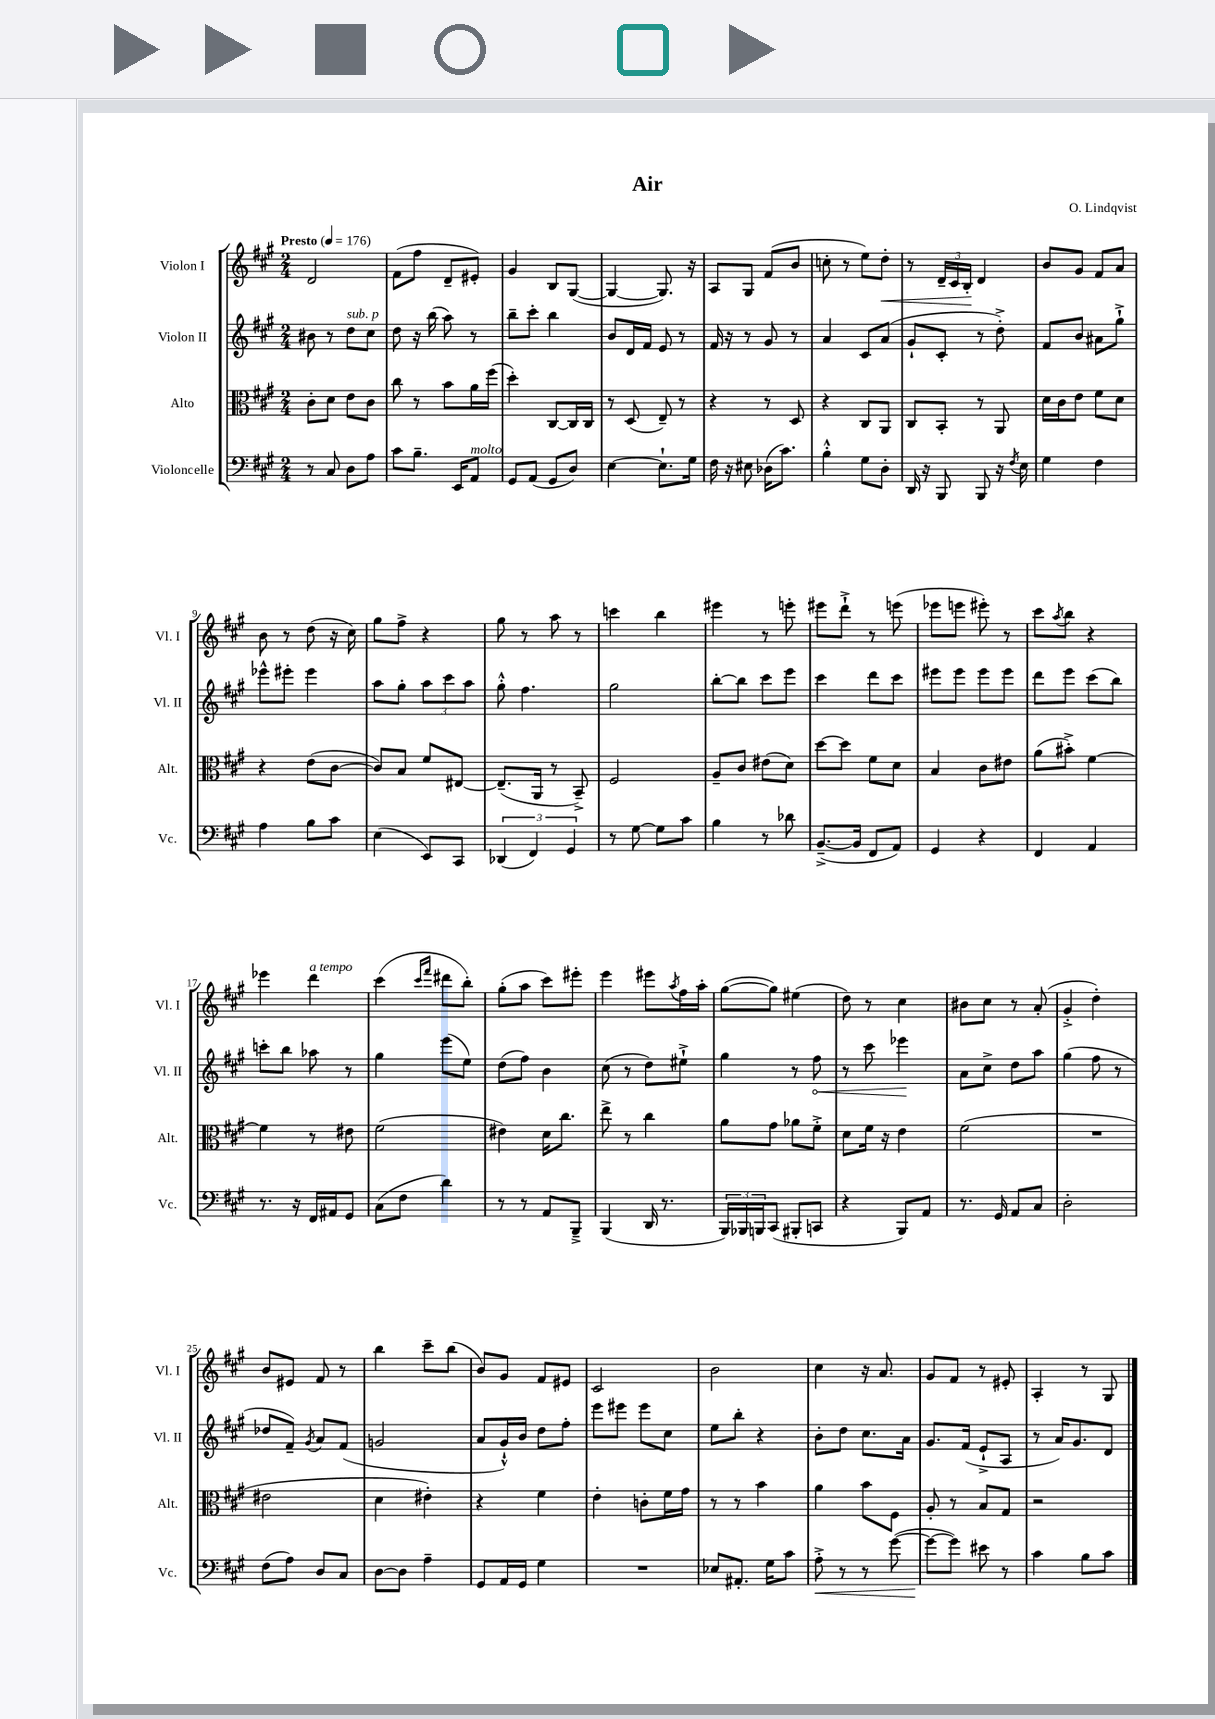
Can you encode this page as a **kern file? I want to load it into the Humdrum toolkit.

**kern	**kern	**kern	**kern
*staff4	*staff3	*staff2	*staff1
*clefF4	*clefC3	*clefG2	*clefG2
*k[f#c#g#]	*k[f#c#g#]	*k[f#c#g#]	*k[f#c#g#]
*M2/4	*M2/4	*M2/4	*M2/4
*MM176	*MM176	*MM176	*MM176
8r	8c#'	8b#	2d
8C#	8d	8r	.
8D	8e	8dd	.
8A	8c#	8cc#	.
=	=	=	=
8c#	8cc#	8dd	(8f#
8.B~	8r	16r	8ff#
.	.	(16bb	.
.	8b	8aa)	8d~
16EE	.	.	.
8AA	16a	8r	8e#')
.	(16ff#	.	.
=	=	=	=
8GG#	4dd')	8bb~	4g#
(8AA	.	8ccc#'	.
8GG#	[8C#	4bb	8B
8D)	16C#]	.	([8G#
.	16C#	.	.
=	=	=	=
[4E	8r	8b	4G#_
.	(8D	16d	.
.	.	16f#	.
8.E`]	8E~)	8e	8.G#])
.	8r	8r	.
16G#	.	.	16r
=	=	=	=
16F#	4r	16f#	8A
16r	.	16r	.
8E#	.	8r	8G#
(16D-	8r	8g#	(8f#
8.c#)	.	.	.
.	8D	8r	8b
=	=	=	=
4B'^^	4r	4a	8cc'
.	.	.	8r
8G#	8C#	8c#	8ee)
8D'	8AA	(8a	8dd'
=	=	=	=
16DD	8C#	8g#`	8r
16r	.	.	.
8BBB	8BB'	8c#'	24d~
.	.	.	24c#
.	.	.	24B'
8BBB	8r	8r	4d
16r	8AA	8dd'^)	.
8qF#	.	.	.
16E	.	.	.
=	=	=	=
4G#	16d	8f#	8b
.	16c#	.	.
.	8e	8b	8g#
4F#	8f#	8a#	8f#
.	8d	8gg#`^	8a
=	=	=	=
4A	4r	8eee-^^	8b
.	.	8eee#'	8r
8B	(8e	4eee#	(8dd
8c#	[8c#	.	16r
.	.	.	16cc#)
=	=	=	=
(4E	8c#])	8aa	8gg#
.	8B	8gg#'	8ff#^
8EE)	8f#	12aa	4r
.	.	12ccc#	.
8CC#	[8E#	.	.
.	.	12aa	.
=	=	=	=
(6DD-	(8.E#~]	8gg#'^^	8gg#
.	.	4.ff#	8r
6FF#)	.	.	.
.	16AA	.	.
.	8r	.	8aa
6GG#	.	.	.
.	8BB~^)	.	8r
=	=	=	=
8r	2F#	2gg#	4ccc
[8G#	.	.	.
8G#]	.	.	4bb
8c#	.	.	.
=	=	=	=
4B	8A~	[8bb'	4eee#
.	8c#	8bb]	.
8r	(8e#	8ccc#	8r
8d-	8d)	8eee	8eee'
=	=	=	=
([8.BB~^	[8dd	4ccc#	8eee#
.	8dd]	.	8ddd`^
16BB]	.	.	.
8FF#	8f#	8ddd	8r
8AA)	8d	8ccc#	(8eee
=	=	=	=
4GG#	4B	8eee#	8eee-
.	.	8eee#	8eee
4r	8c#	8eee#	8eee#')
.	8e#	8eee#	8r
=	=	=	=
4FF#	(8a	8ddd	8ccc#
.	.	.	8qaa
.	8b#'^)	8eee	8bb
4AA	[4f#	(8ccc#	4r
.	.	8bb)	.
=	=	=	=
8.r	4f#]	8ccc'	4eee-
.	.	8bb	.
16r	.	.	.
16FF#	8r	8aa-	4ddd
16AA#	.	.	.
8GG#	8e#	8r	.
=	=	=	=
(8C#	(2f#	4gg#	(4ccc#
8F#	.	.	.
.	.	.	16qqccc#
.	.	.	16qqfff#
4d)	.	(8eee	8ddd#
.	.	8ee)	8bb')
=	=	=	=
8r	4e#)	(8dd	(8gg#'
8r	.	8ff#)	8aa
8AA	16d	4b	8ccc#)
.	8.cc#	.	.
8BBB~^	.	.	8eee#'
=	=	=	=
(4BBB	8ee^	(8cc#	4eee
.	8r	8r	.
16DD	4cc#	8dd)	8eee#
8.r	.	.	.
.	.	.	8qaa
.	.	8ee#`^	16ff#
.	.	.	16aa'
=	=	=	=
24BBB)	8a	4gg#	([8gg#
24BBB-	.	.	.
24BBB	.	.	.
(8CC#	8g#	.	8gg#])
8BBB#'	8a-	8r	(4ee#
8CC	8f#'^	8ff#	.
=	=	=	=
4r	8d	8r	8dd)
.	16f#	8ccc#	8r
.	16r	.	.
8BBB)	4e	4eee-	4cc#
8AA	.	.	.
=	=	=	=
8.r	(2f#	8a	8b#
.	.	8cc#^	8cc#
16GG#	.	.	.
8AA	.	8dd	8r
8C#	.	8aa	(8a'
=	=	=	=
2D'	2r	(4gg#	4g#'^
.	.	8ff#	4dd')
.	.	8r	.
=	=	=	=
(8F#	2e#	8dd-	8b
8A)	.	8f#~)	8e#
.	.	8qg#	.
8D	.	8a	8f#
8C#	.	(8f#	8r
=	=	=	=
[8D	4d	2g	4bb
8D]	.	.	.
4A~	4e#')	.	8ccc#~
.	.	.	(8bb
=	=	=	=
8GG#	4r	8a	8b)
16AA	.	16g#`^^)	8g#
16GG#	.	16b	.
4G#	4f#	8dd	8f#
.	.	8ff#'	8e#
=	=	=	=
2r	4e'	8eee	2c#
.	.	8eee#	.
.	8c'	8eee#	.
.	16f#	8cc#	.
.	16g#	.	.
=	=	=	=
8E-	8r	8ee	2b
8.AA#'	8r	8bb'	.
.	4b	4r	.
16G#	.	.	.
8c#	.	.	.
=	=	=	=
8A'^	4a	8b'	4cc#
8r	.	8dd	.
8r	8b	8.cc#	16r
.	.	.	8.a
([8g#	8F#	.	.
.	.	16a	.
=	=	=	=
8g#_	8A'	8.g#	8g#
8g#])	8r	.	8f#
.	.	(16f#	.
8e#	8B	8e`^	8r
8r	8G#	8A	8e#'
=	=	=	=
4c#	2r	8r	4A'
.	.	16a)	.
.	.	8.g#	.
8B	.	.	8r
8c#	.	8d	8G#
==	==	==	==
*-	*-	*-	*-
